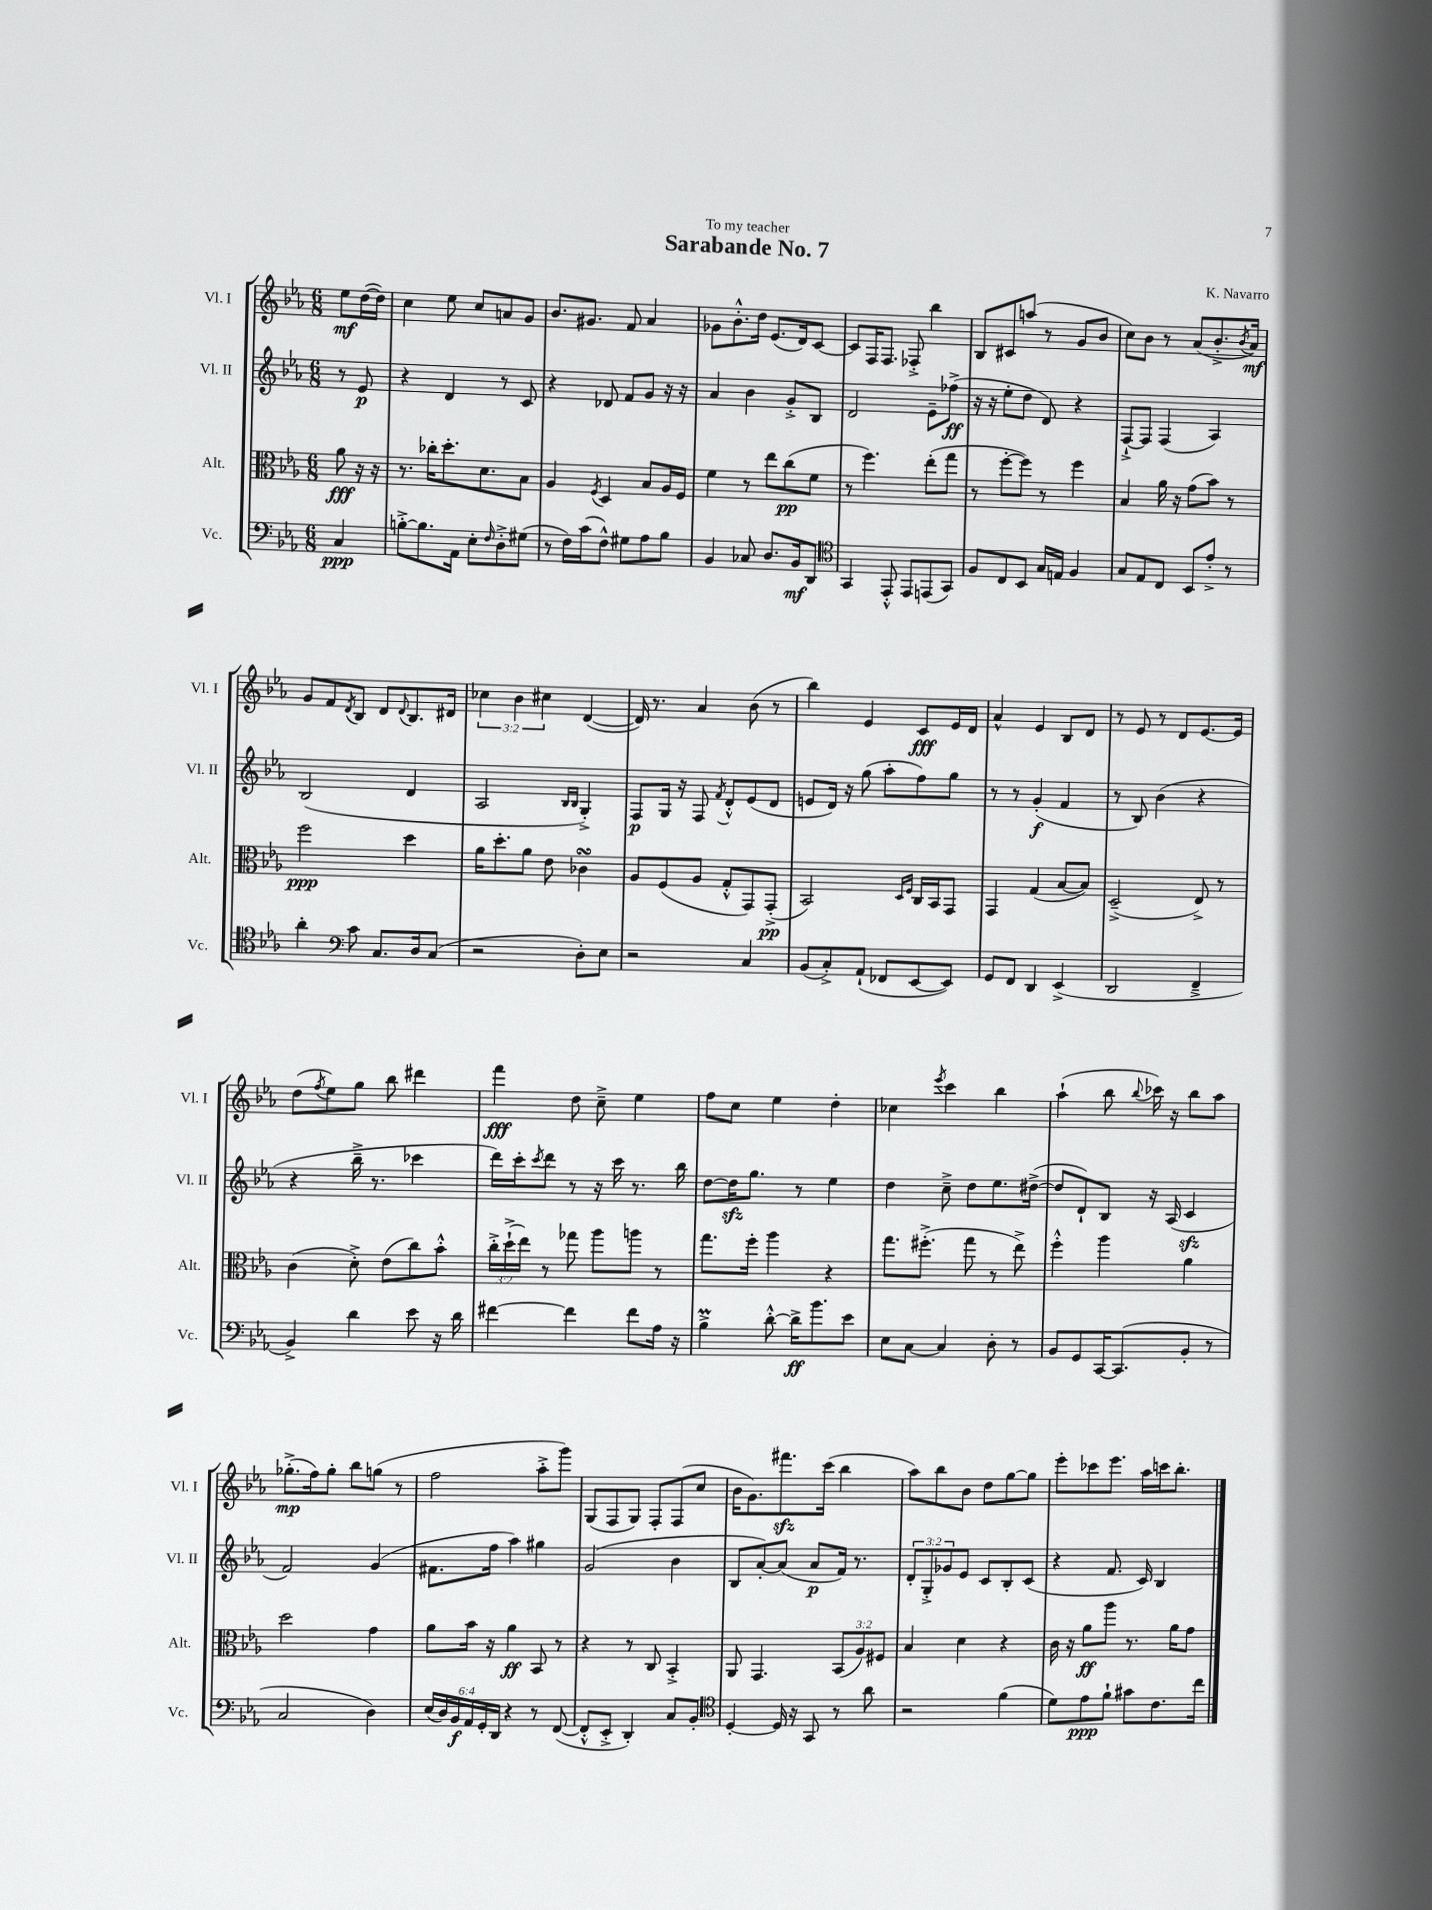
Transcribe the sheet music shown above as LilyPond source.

\header { title = "Sarabande No. 7" composer = "K. Navarro" dedication = "To my teacher" }
<<
\new StaffGroup <<
\new Staff = "s0" \with { instrumentName = "Vl. I" shortInstrumentName = "Vl. I" } {
    \clef treble \key ees \major \numericTimeSignature \time 6/8 \override Staff.TupletNumber.text = #tuplet-number::calc-fraction-text \partial 4
    ees''8\mf d''16~( d''16) |
    c''4 ees''8 c''8 a'8 g'8 |
    bes'8. gis'8. f'8 aes'4 |
    ges'8 bes'8.-.-^ d''16 ees'8.( d'16) c'8~ |
    c'8 f16 f8. fes8-.-> bes''4 |
    bes8 cis'8 a''8( r8 g'8 bes'8 |
    c''8) bes'8 r8 aes'8( bes'8.-.-> \acciaccatura { bes'8 } aes'16\mf) |
    g'8 f'8 \acciaccatura { d'8 } bes8 d'8 \appoggiatura { d'8 } bes8. dis'16 |
    \tuplet 3/2 { ces''4 bes'4 cis''4 } d'4~( |
    d'16) r8. aes'4 bes'8( r8 |
    bes''4) ees'4 c'8\fff ees'16 d'16 |
    aes'4-^ ees'4 bes8 d'8 |
    r8 ees'8 r8 d'8 ees'8.~ ees'16 |
    d''8( \acciaccatura { f''8 } ees''8) g''8 bes''8 dis'''4 |
    f'''4\fff d''8 c''8---> ees''4 |
    f''8 c''8 ees''4 d''4-. |
    ces''4 \acciaccatura { ees'''8 } c'''4 bes''4 |
    aes''4-!( bes''8 \appoggiatura { bes''8 } ces'''16) r16 bes''8 aes''8 |
    ges''8.-.->\mp( f''16) ges''8-. bes''8 g''8( r8 |
    f''2 aes''8-.-> g'''8) |
    g8( f8 g8) f8-. f8( c''8 |
    bes'16 g'8.) fis'''8.\sfz c'''16( bes''4 |
    aes''8) bes''8 bes'8 d''8 g''8~ g''8 |
    ees'''8-. ces'''8 ees'''8. aes''16 c'''16 bes''8.-. \bar "|." |
}
\new Staff = "s1" \with { instrumentName = "Vl. II" shortInstrumentName = "Vl. II" } {
    \clef treble \key ees \major \numericTimeSignature \time 6/8 \override Staff.TupletNumber.text = #tuplet-number::calc-fraction-text \partial 4
    r8 ees'8\p |
    r4 d'4 r8 c'8 |
    r4 des'8 f'8 g'8 r16 r16 |
    aes'4 bes'4 g'8-.-> bes8 |
    d'2 ees'8-- fes''8->\ff( |
    r16 r16 ees''8-. d''8 d'8) r4 |
    f8~-!-> f8 f4( aes4) |
    bes2( d'4 |
    aes2 \grace { bes16 bes16 } g4-.->) |
    f8\p g16 r16 f8 \acciaccatura { f'8 } d'8-.-^ ees'8( d'8 |
    e'8 d'16) r16 g''8( aes''8-. f''8) g''8 |
    r8 r8 g'4-.\f( f'4 |
    r8 bes8) bes'4( r4 |
    r4 bes''16---> r8. ces'''4 |
    d'''16) c'''16-. \acciaccatura { c'''8 } d'''8 r8 r16 c'''16 r8. bes''16 |
    d''8~ d''16\sfz g''8. r8 ees''4 |
    d''4 c''8---> d''8 ees''8. dis''16~->( |
    dis''8 d'8-!) bes8 r16 aes16( c'4\sfz |
    f'2) g'4( |
    fis'8. f''16 aes''4) gis''4 |
    g'2( bes'4 |
    bes8 aes'8~-.) aes'8( aes'8\p f'16) r8. |
    \tuplet 3/2 { d'8-. g8-.-> ges'8 } ees'8 c'8 bes8-. c'8( |
    r4 f'8. c'16) bes4 \bar "|." |
}
\new Staff = "s2" \with { instrumentName = "Alt." shortInstrumentName = "Alt." } {
    \clef alto \key ees \major \numericTimeSignature \time 6/8 \override Staff.TupletNumber.text = #tuplet-number::calc-fraction-text \partial 4
    aes'8\fff r16 r16 |
    r8. ces''16-. d''8.-. d'8. bes8 |
    aes4 \acciaccatura { f8 } d4 bes8 aes16 f16 |
    f'4 r8 ees''8 c''8\pp( f'8 |
    r8 f''4.) ees''8-.( g''8 |
    r8 f''8~-. f''8) r8 f''4 |
    bes4 aes'16 r16 g'8( bes'8) r8 |
    f''2\ppp d''4 |
    aes'16 d''8.-. aes'8 ees'8 ces'4\turn |
    aes8 f8( aes8 g8-.-^ g,8) g,8-.->\pp( |
    bes,2) \grace { d16 f16 } c16 bes,16 g,8 |
    g,4 g4( bes8~ bes8) |
    d2--->( ees8->) r8 |
    c'4( d'8-.->) ees'8( c''8) bes'8-.-^ |
    \tuplet 3/2 { c''16-.-> d''16-!->( ees''16) } r8 ges''8 aes''8 a''8 r8 |
    g''8. f''16-. aes''4 r4 |
    g''8. fis''8.-.->( g''8 r8 ees''8->) |
    f''4-.-^ aes''4 aes'4 |
    d''2 g'4 |
    aes'8 bes'16 r16 aes'4\ff bes,8 r8 |
    r4 r8 c8 bes,4-.-> |
    aes,8 g,4. \tuplet 3/2 { bes,8( aes8) fis8 } |
    bes4 d'4 r4 |
    c'16 r16 aes'8\ff aes''8 r8. aes'16 g'8 \bar "|." |
}
\new Staff = "s3" \with { instrumentName = "Vc." shortInstrumentName = "Vc." } {
    \clef bass \key ees \major \numericTimeSignature \time 6/8 \override Staff.TupletNumber.text = #tuplet-number::calc-fraction-text \partial 4
    c4\ppp |
    b8~-.-> b8. aes,16 ees8-. \grace { f16 } d8-.-> gis8( |
    r8 f16) c'16( f8-^) gis8 aes8 bes8 |
    bes,4 ces8 d8. bes,16\mf d,8 |
    \clef tenor g,4 ees,8-.-^ ees,8 e,8( g,8) |
    f8 c8 bes,8 g16 e16 f4 |
    g8 ees8 c8 bes,8 ees'8-.-> r8 |
    aes'4-. \clef bass c'8 c8. d16 c8( |
    r2 d8-.) ees8 |
    r2 c4 |
    bes,8( c8-.->) aes,8-!( fes,8 ees,8~ ees,8) |
    g,8 f,8 d,4 ees,4->( |
    d,2 f,4---> |
    bes,4->) d'4 ees'8 r16 d'16 |
    fis'4~ fis'4 fis'8 aes16 r16 |
    bes4->\prall d'8~-.-^ d'16->\ff bes'8. ees'8 |
    ees8 c8~ c4 d8-. r8 |
    bes,8 g,8 c,16~ c,8.( bes,8-. r8 |
    c2 d4) |
    \tuplet 6/4 { ees16( d16) bes,16\f aes,16 g,16-. d,16 } r4 r8 f,8~( |
    f,8-.-^ ees,8-.-> d,4-.) c8 bes,8-. |
    \clef tenor d4~-. d16 r16 g,8 r8 aes'8 |
    r2 f'4( |
    d'8) ees'8\ppp f'8-! gis'8 c'8. c''16 \bar "|." |
}
>>
>>
\layout { \context { \Score \remove "Bar_number_engraver" } }
